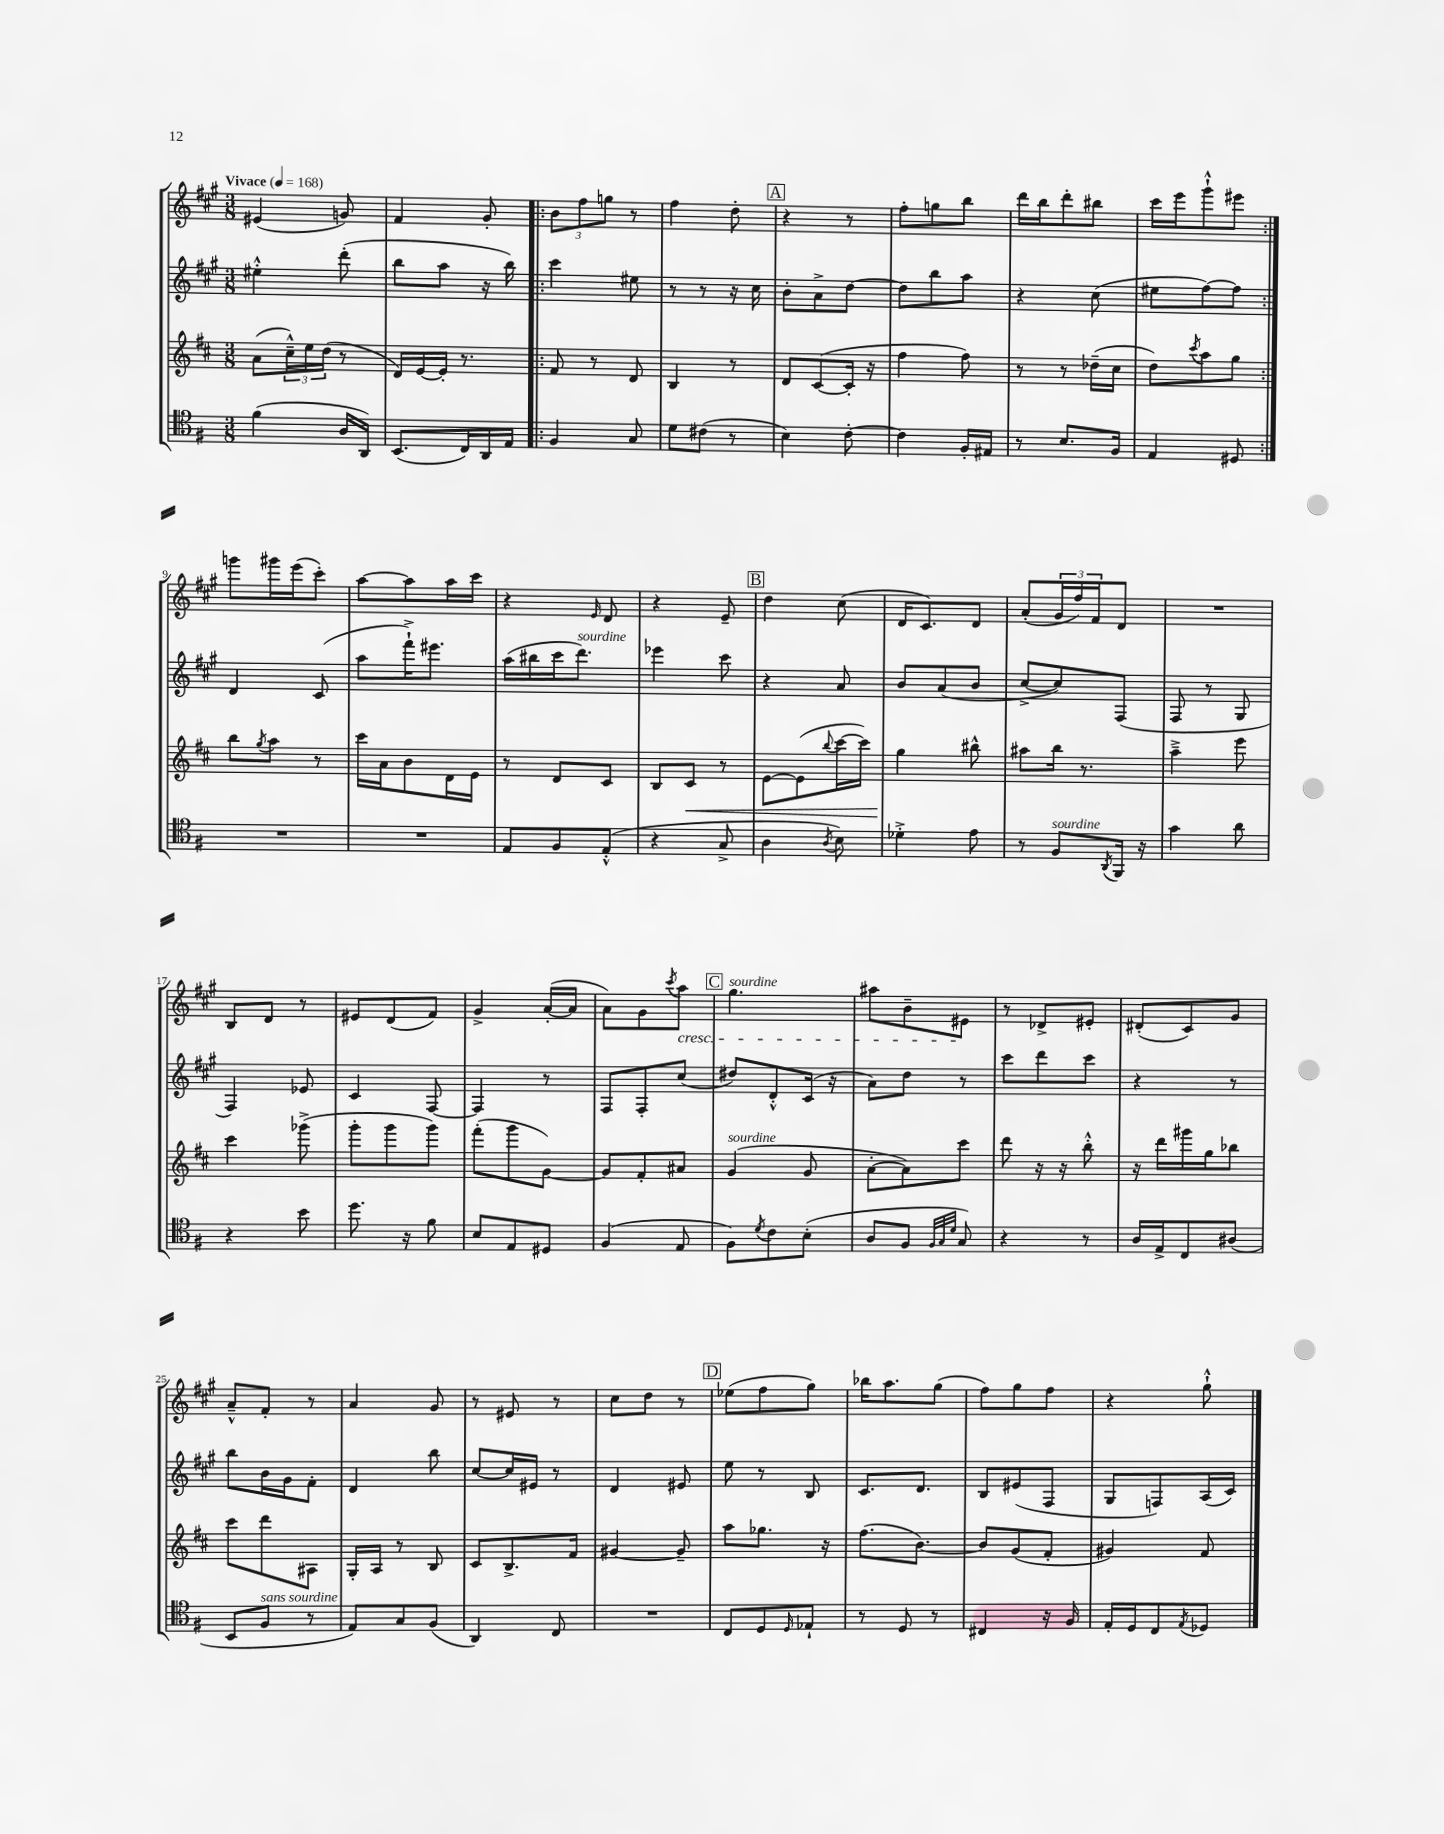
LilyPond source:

<<
\new StaffGroup <<
\new Staff = "s0" {
    \clef treble \key a \major \numericTimeSignature \time 3/8 \tempo "Vivace" 4 = 168
    eis'4( g'8) |
    fis'4 gis'8-. |
    \repeat volta 2 { \tuplet 3/2 { b'8 fis''8 g''8 } r8 |
    fis''4 d''8-. |
    \mark \markup { \box "A" } r4 r8 |
    fis''8-. g''8 b''8 |
    d'''16 b''16 d'''8-. bis''8 |
    cis'''16 e'''16 gis'''8-!-^ eis'''8 | }
    g'''8 gis'''16 e'''16( cis'''8-.) |
    a''8~ a''8 a''16 cis'''16 |
    r4 \grace { e'16 } d'8 |
    r4 e'8-- |
    \mark \markup { \box "B" } d''4 cis''8( |
    d'16 cis'8.) d'8 |
    a'8-.( \tuplet 3/2 { gis'16 fis''16) fis'16 } d'8 |
    R4. |
    b8 d'8 r8 |
    eis'8 d'8( fis'8) |
    gis'4-> a'16~-.( a'16 |
    a'8) gis'8 \acciaccatura { cis'''8 } a''8\cresc |
    \mark \markup { \box "C" } gis''4.^\markup { \italic "sourdine" } |
    ais''8 b'8-- eis'8\! |
    r8 des'8-> eis'8-. |
    dis'8-.( cis'8) gis'8 |
    a'8---^ fis'8-. r8 |
    a'4 gis'8 |
    r8 eis'8 r8 |
    cis''8 d''8 r8 |
    \mark \markup { \box "D" } ees''8( fis''8 gis''8) |
    bes''16 a''8. gis''8( |
    fis''8) gis''8 fis''8 |
    r4 gis''8-!-^ \bar "|." |
}
\new Staff = "s1" {
    \clef treble \key a \major \numericTimeSignature \time 3/8
    eis''4-.-^ d'''8-.( |
    b''8 a''8 r16 b''16) |
    \repeat volta 2 { cis'''4 eis''8 |
    r8 r8 r16 cis''16 |
    \mark \markup { \box "A" } b'8-. a'8-> d''8~ |
    d''8 b''8 a''8 |
    r4 cis''8( |
    eis''8 fis''8~) fis''8 | }
    d'4 cis'8( |
    a''8 fis'''16-!->) eis'''8. |
    a''16( bis''16 cis'''16 d'''8.^\markup { \italic "sourdine" }) |
    ees'''4 cis'''8 |
    \mark \markup { \box "B" } r4 a'8 |
    b'8 a'8( b'8 |
    cis''8~-> cis''8) fis8( |
    fis8 r8 gis8 |
    fis4) ees'8 |
    cis'4 fis8~ |
    fis4 r8 |
    fis8 fis8-. cis''8( |
    \mark \markup { \box "C" } dis''8) d'8-.-^ cis'16( r16 |
    a'8) d''8 r8 |
    cis'''8 d'''8 cis'''8 |
    r4 r8 |
    b''8 b'16 gis'16 fis'8-. |
    d'4 b''8 |
    cis''8~ cis''16 eis'16 r8 |
    d'4 eis'8 |
    \mark \markup { \box "D" } e''8 r8 b8 |
    cis'8. d'8. |
    b8 eis'8( fis8 |
    gis8 f8) a16( cis'16) \bar "|." |
}
\new Staff = "s2" {
    \clef treble \key d \major \numericTimeSignature \time 3/8
    a'8( \tuplet 3/2 { cis''16---^) e''16 d''16( } r8 |
    d'16) e'16~ e'16-. r8. |
    \repeat volta 2 { fis'8 r8 d'8 |
    b4 r8 |
    \mark \markup { \box "A" } d'8 cis'8~( cis'16-. r16 |
    fis''4 fis''8) |
    r8 r8 des''16--( cis''16 |
    d''8) \acciaccatura { cis'''8 } a''8 g''8 | }
    b''8 \acciaccatura { g''8 } a''8 r8 |
    cis'''16 a'16 b'8 d'16 e'16 |
    r8 d'8 cis'8 |
    b8 cis'8\< r8 |
    \mark \markup { \box "B" } e'8~ e'8( \appoggiatura { b''8 } cis'''16~ cis'''16) |
    g''4\! bis''8-^ |
    ais''8 b''16 r8. |
    a''4---> e'''8 |
    cis'''4 ges'''8->( |
    g'''8-. g'''8 g'''8) |
    fis'''8-.( g'''8 g'8~) |
    g'8 fis'8-. ais'8 |
    \mark \markup { \box "C" } g'4^\markup { \italic "sourdine" }( g'8 |
    a'8~-. a'8) cis'''8 |
    d'''8 r16 r16 b''8-.-^ |
    r16 d'''16 gis'''16 g''16 bes''8 |
    cis'''8 d'''8 ais8 |
    g16-. a16 r8 b8 |
    cis'8 b8.-> fis'16 |
    gis'4~ gis'8-- |
    \mark \markup { \box "D" } a''8 ges''8. r16 |
    fis''8.( b'8.~) |
    b'8 g'8( fis'8-. |
    gis'4) fis'8 \bar "|." |
}
\new Staff = "s3" {
    \clef tenor \key g \major \numericTimeSignature \time 3/8
    fis'4( a16 a,16) |
    b,8.( c16) a,16 e16 |
    \repeat volta 2 { fis4 g8 |
    d'8 cis'8( r8 |
    \mark \markup { \box "A" } b4) c'8~-. |
    c'4 fis16-. eis16 |
    r8 b8. fis16 |
    e4 dis8 | }
    R4. |
    R4. |
    e8 fis8 e8-.-^( |
    r4 g8-> |
    \mark \markup { \box "B" } a4 \acciaccatura { a8 } b8) |
    des'4-.-> e'8 |
    r8 fis8^\markup { \italic "sourdine" } \acciaccatura { a,8 } fis,16 r16 |
    g'4 a'8 |
    r4 b'8 |
    d''8. r16 fis'8 |
    b8 e8 dis8 |
    fis4( e8 |
    \mark \markup { \box "C" } fis8) \acciaccatura { d'8 } c'8 b8-.( |
    a8 fis8 \grace { fis32 g32 d'32 } g8) |
    r4 r8 |
    a16 e16-> c8 ais8( |
    b,8 fis8^\markup { \italic "sans sourdine" } r8 |
    e8) g8 fis8( |
    a,4) c8 |
    R4. |
    \mark \markup { \box "D" } c8 d8 \grace { d16 } ees8-! |
    r8 d8 r8 |
    cis4 r16 fis16 |
    e16-. d16 c8 \acciaccatura { e8 } des8 \bar "|." |
}
>>
>>
